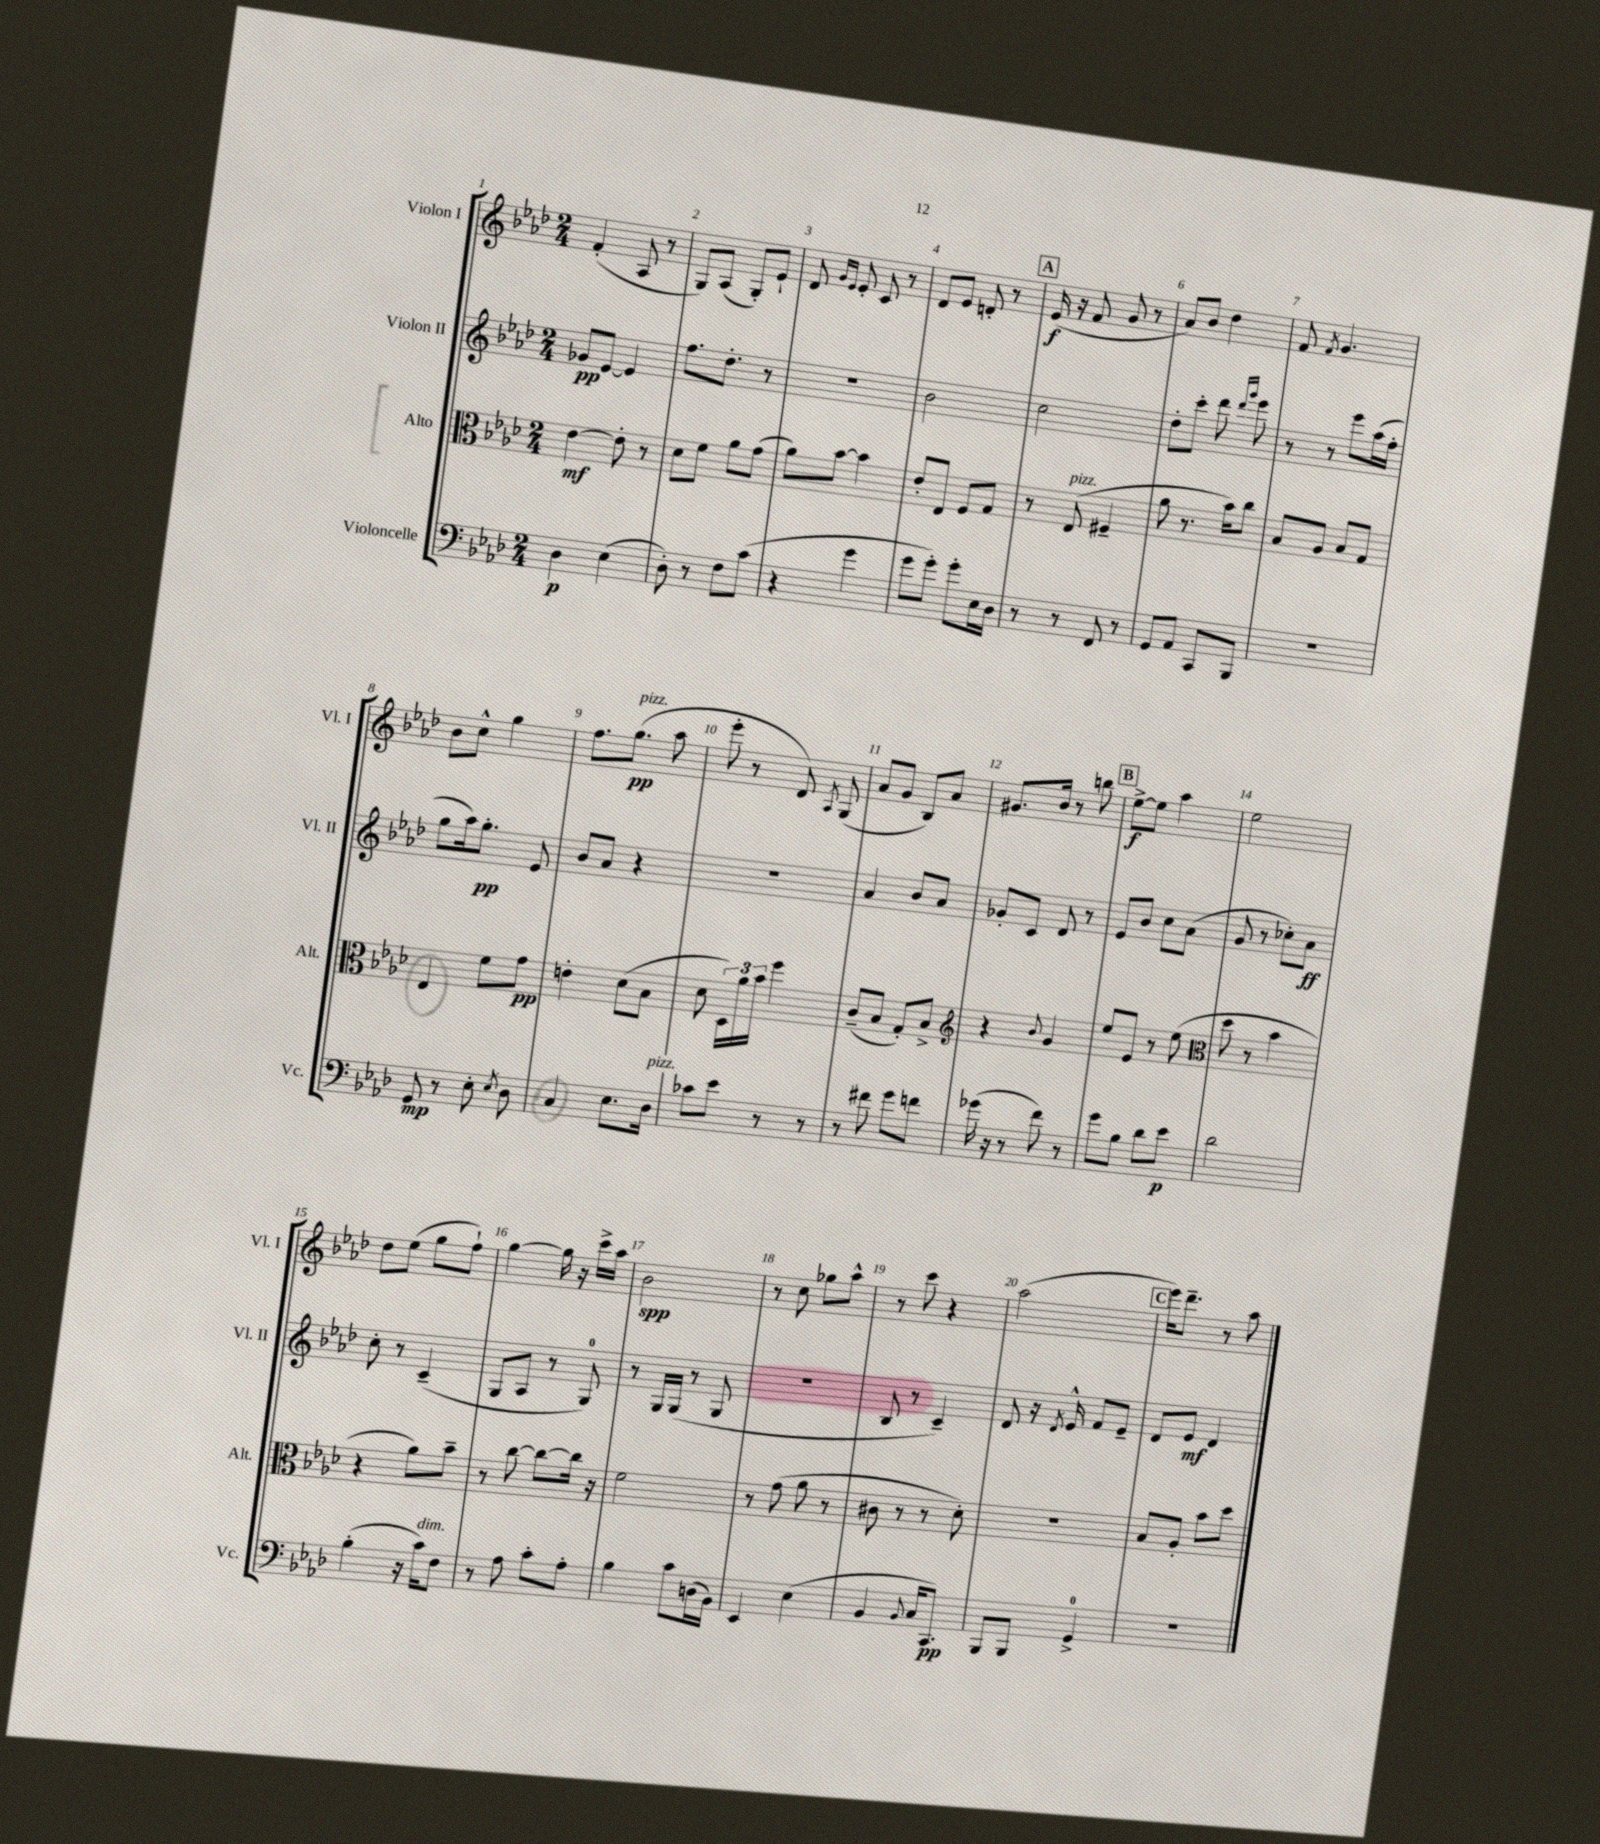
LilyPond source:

<<
\new StaffGroup <<
\new Staff = "s0" \with { instrumentName = "Violon I" shortInstrumentName = "Vl. I" } {
    \clef treble \key aes \major \numericTimeSignature \time 2/4
    \autoBeamOff f'4-.( aes8 r8 |
    g8[) aes8]( g8[-.) ees'8]-! |
    des'8 \grace { g'16[ ees'16] } ees'8-. c'8 r8 |
    des'8[ ees'8] d'8-. r8 |
    \mark \markup { \box "A" } ees'16\f( r16 f'8 g'8 r8 |
    aes'8[) bes'8] des''4 |
    f'8 \acciaccatura { f'8 } g'4. |
    bes'8[ c''8]-^ g''4 |
    f''8.[ g''8.]\pp^\markup { \italic "pizz." }( aes''8 |
    ees'''8-. r8 des'8) \acciaccatura { aes8 } g8( |
    aes'8[ g'8] bes8[) aes'8] |
    gis'8.[ bes'16] r8 b''8 |
    \mark \markup { \box "B" } ees''8[~->\f ees''8] aes''4 |
    ees''2 |
    des''8[ ees''8]( g''8[ f''8]-!) |
    g''4~ g''16 r16 c'''16[-> aes''16] |
    bes'2\spp |
    r8 c''8 ges''8[ aes''8]-^ |
    r8 c'''8 r4 |
    aes''2( |
    \mark \markup { \box "C" } ees'''16[) des'''8.]-- r8 aes''8 \bar "|." |
}
\new Staff = "s1" \with { instrumentName = "Violon II" shortInstrumentName = "Vl. II" } {
    \clef treble \key aes \major \numericTimeSignature \time 2/4
    \autoBeamOff ges'8[\pp ees'8]~ ees'4 |
    f''8.[ des''8.]-. r8 |
    R2 |
    bes'2 |
    \mark \markup { \box "A" } c''2 |
    des''8[-. c'''8]-. des'''8 \grace { des'''16[ g'''16] } ees'''8 |
    r8 r8 ees'''8[ aes''16( f''16]-. |
    g''8[ aes''16) g''8.]-.\pp ees'8 |
    bes'8[ aes'8] r4 |
    R2 |
    aes'4 bes'8[ aes'8] |
    ges'8[-. c'8] des'8 r8 |
    \mark \markup { \box "B" } ees'8[ bes'8] c''8[ aes'8]( |
    g'8 r8 ces''8[-.) aes'8]\ff |
    c''8-. r8 c'4--( |
    g8[ aes8] r8 g8-0) |
    r8 g16[ g16]( r8 g8 |
    r2 |
    bes8 r8 c'4--) |
    des'8 r16 \acciaccatura { des'8 } ees'16-^ f'8[ ees'8]-- |
    \mark \markup { \box "C" } des'8[ ees'8]\mf des'4 \bar "|." |
}
\new Staff = "s2" \with { instrumentName = "Alto" shortInstrumentName = "Alt." } {
    \clef alto \key aes \major \numericTimeSignature \time 2/4
    \autoBeamOff ees'4~\mf ees'8-. r8 |
    des'8[ f'8] aes'8[ g'8]( |
    aes'8[) bes'8]~ bes'4 |
    ees'8[-. ees8] f8[ g8] |
    \mark \markup { \box "A" } r8 ees8^\markup { \italic "pizz." }( fis4-- |
    aes'8 r8. bes'16[) c''8] |
    bes8[ aes8] bes8[ g8] |
    ees4 f'8[ g'8]\pp |
    e'4-. des'8[( bes8] |
    des'8 \tuplet 3/2 { des16[) aes'16 bes'16] } f''4 |
    c'8[--( bes8] g8[-.) bes8]-> |
    \clef treble r4 \appoggiatura { bes'8 } g'4 |
    \mark \markup { \box "B" } ees''8[ ees'8] r8 ees''8( |
    \clef alto des''8 r8 bes'4 |
    r4 aes'8[) bes'8]-- |
    r8 c''8~ c''8[~ c''16] r16 |
    f'2 |
    r8 g'8( aes'8 r8 |
    cis'8 r8 r8 des'8-.) |
    R2 |
    \mark \markup { \box "C" } bes8[ aes8]-. bes'8[ des''8] \bar "|." |
}
\new Staff = "s3" \with { instrumentName = "Violoncelle" shortInstrumentName = "Vc." } {
    \clef bass \key aes \major \numericTimeSignature \time 2/4
    \autoBeamOff des4\p ees4( |
    des8-.) r8 f8[ c'8]( |
    r4 g'4 |
    g'8[ g'8]-.) g'8[-. ees16 des16] |
    \mark \markup { \box "A" } r8 r8 f,8 r8 |
    g,8[ aes,8] c,8[ bes,,8] |
    R2 |
    g,8\mp r8 ees8-. \acciaccatura { ees8 } des8 |
    c4 ees8.[ des16]^\markup { \italic "pizz." } |
    ces'8[ ees'8] r8 r8 |
    r8 fis'8 g'8[ f'8] |
    ges'16( r16 r8 f'8) r8 |
    \mark \markup { \box "B" } g'8[ bes8] des'8[ ees'8]\p |
    des'2 |
    bes4-.( r16 c'16[^\markup { \italic "dim." }) f8] |
    r8 aes8 c'8[-. aes8]-. |
    bes4 c'8[ d16( bes,16]) |
    ees,4 ees4( |
    bes,4 \appoggiatura { bes,8 } c16[ c,8.]\pp) |
    bes,,8[ bes,,8] g,4-0-> |
    \mark \markup { \box "C" } r2 \bar "|." |
}
>>
>>
\layout { \context { \Score \override BarNumber.break-visibility = ##(#f #t #t) barNumberVisibility = #all-bar-numbers-visible } }
